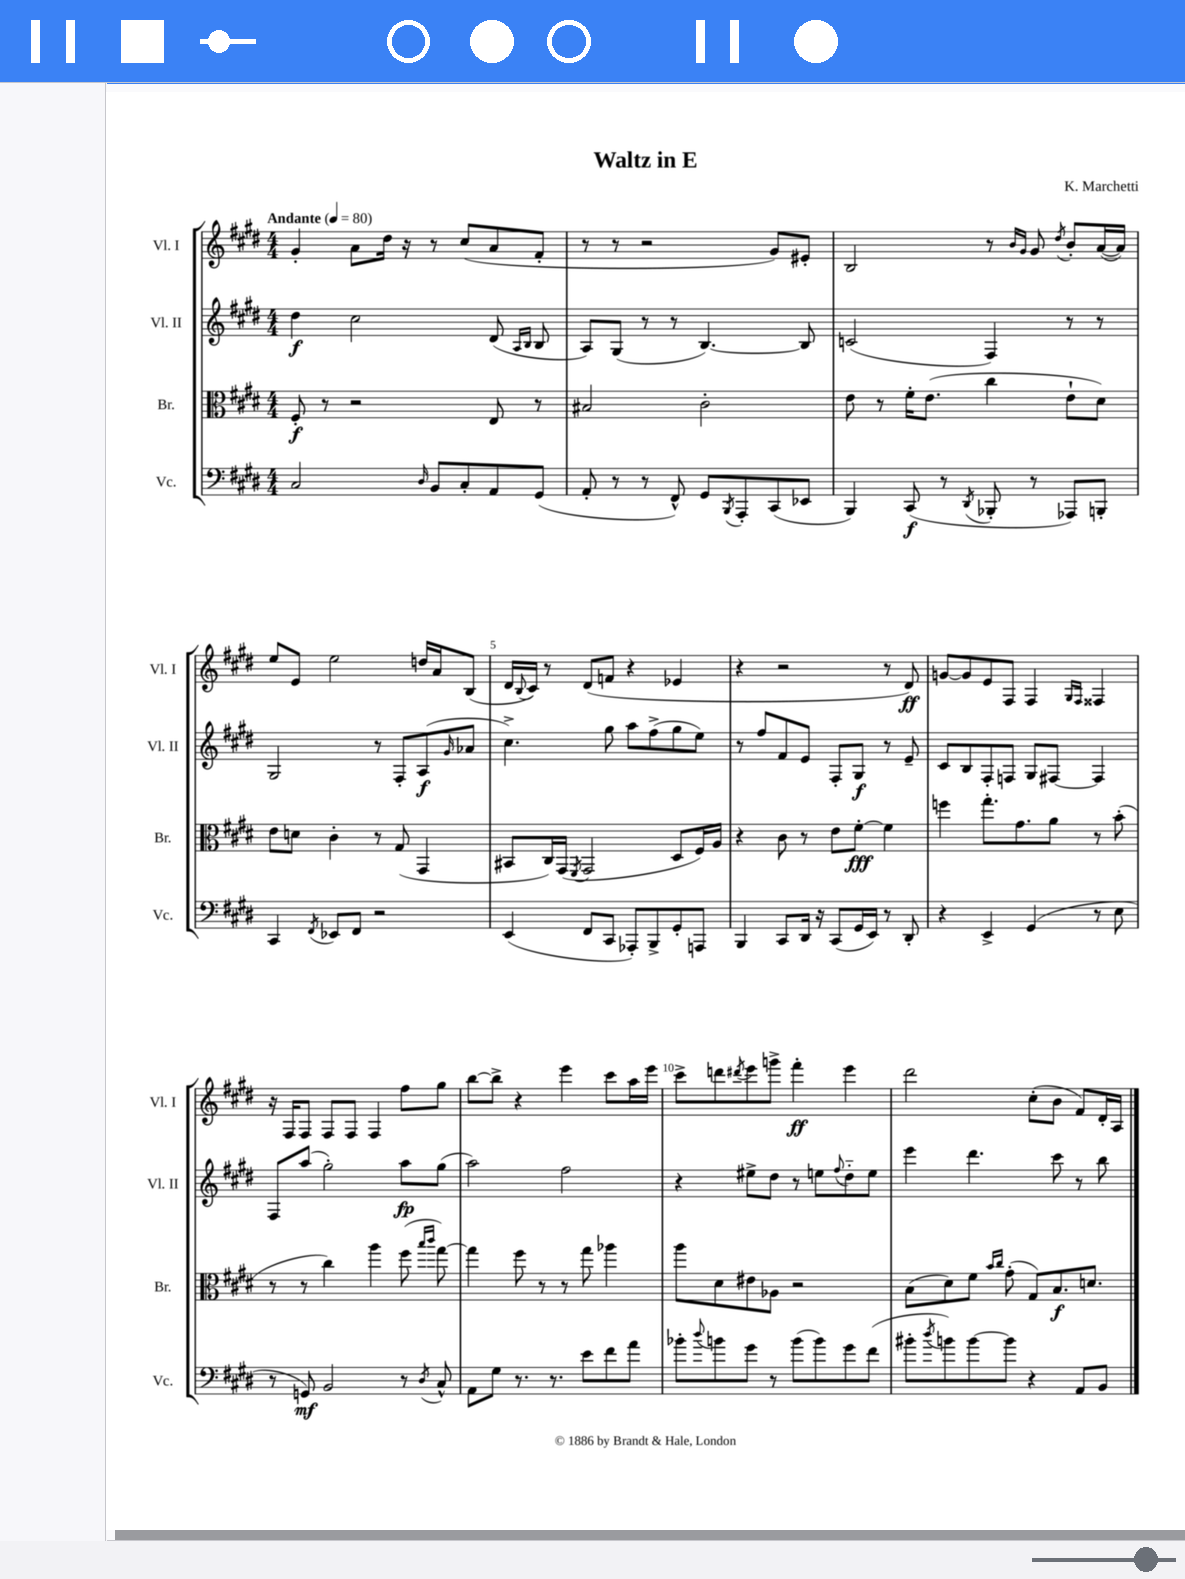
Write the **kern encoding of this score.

**kern	**dynam	**kern	**dynam	**kern	**dynam	**kern	**dynam
*part4	*part4	*part3	*part3	*part2	*part2	*part1	*part1
*staff4	*staff4	*staff3	*staff3	*staff2	*staff2	*staff1	*staff1
*I"Vc.	*	*I"Br.	*	*I"Vl. II	*	*I"Vl. I	*
*I'Vc.	*	*I'Br.	*	*I'Vl. II	*	*I'Vl. I	*
*clefF4	*	*clefC3	*	*clefG2	*	*clefG2	*
*k[f#c#g#d#]	*	*k[f#c#g#d#]	*	*k[f#c#g#d#]	*	*k[f#c#g#d#]	*
*M4/4	*	*M4/4	*	*M4/4	*	*M4/4	*
*MM80	*	*MM80	*	*MM80	*	*MM80	*
=1	=1	=1	=1	=1	=1	=1	=1
!	!	!	!	!	!	!LO:TX:a:B:t=Andante	!
2C#/	.	8F#'/	f	4dd#\	f	4g#'/	.
.	.	8r	.	.	.	.	.
.	.	2r	.	2cc#\	.	8a\L	.
.	.	.	.	.	.	16dd#\Jk	.
.	.	.	.	.	.	16r	.
16qqD#/	.	.	.	.	.	.	.
8BB/L	.	.	.	.	.	8r	.
8C#'/	.	.	.	.	.	(8cc#/L	.
8AA/	.	8E/	.	(8d#/	.	8a/	.
.	.	.	.	16qqA/LL	.	.	.
.	.	.	.	16qqB/JJ	.	.	.
(8GG#/J	.	8r	.	8B/	.	8f#'/J	.
=2	=2	=2	=2	=2	=2	=2	=2
8AA'/	.	2B#X/	.	8A/L)	.	8r	.
8r	.	.	.	(8G#/J	.	8r	.
8r	.	.	.	8r	.	2r	.
8FF#^^/)	.	.	.	8r	.	.	.
8GG#/L	.	2c#'\	.	[4.B/)	.	.	.
8qBBB/	.	.	.	.	.	.	.
8AAA'/	.	.	.	.	.	.	.
(8CC#/	.	.	.	.	.	8g#/L)	.
8EE-X/J	.	.	.	8B/]	.	8e#X'/J	.
=3	=3	=3	=3	=3	=3	=3	=3
4BBB/)	.	8e\	.	(2cn/	.	2B/	.
.	.	8r	.	.	.	.	.
(8CC#/	f	16f#'\KL	.	.	.	.	.
.	.	(8.e\J	.	.	.	.	.
8r	.	.	.	.	.	.	.
8qDD#/	.	.	.	.	.	.	.
8BBB-X'/	.	4cc#\	.	4F#/)	.	8r	.
.	.	.	.	.	.	16qqb/LL	.
.	.	.	.	.	.	16qqg#/JJ	.
8r	.	.	.	.	.	8g#/	.
.	.	.	.	.	.	8qdd#/	.
8AAA-X/L)	.	8e`\L	.	8r	.	8b'/L	.
8BBBn'/J	.	8d#\J)	.	8r	.	([16a/L	.
.	.	.	.	.	.	16a/JJ])	.
!!LO:LB:g=z
=4	=4	=4	=4	=4	=4	=4	=4
4CC#/	.	8e\L	.	2G#/	.	8ee/L	.
.	.	8dn\J	.	.	.	8e/J	.
8qFF#/	.	.	.	.	.	.	.
8EE-X/L	.	4c#'\	.	.	.	2ee\	.
8FF#/J	.	.	.	.	.	.	.
2r	.	8r	.	8r	.	.	.
.	.	(8G#/	.	8F#'/L	.	.	.
.	.	4GG#/	.	(8A/	f	16ddn/LL	.
.	.	.	.	.	.	16a/J	.
.	.	.	.	16qqg#/	.	.	.
.	.	.	.	8a-X/J	.	(8B/J	.
=5	=5	=5	=5	=5	=5	=5	=5
(4EE/	.	8BB#X/L	.	4.cc#^\)	.	16d#/LL	.
.	.	.	.	.	.	8qqB/	.
.	.	.	.	.	.	16c#/JJ)	.
.	.	16C#/L)	.	.	.	8r	.
.	.	(16GG#/JJ	.	.	.	.	.
.	.	8qFF#/	.	.	.	.	.
8FF#/L	.	2GG#/	.	.	.	(8d#/L	.
8CC#/J	.	.	.	8gg#\	.	8fn/J	.
8AAA-X'/L)	.	.	.	8aa\L	.	4r	.
8BBB^/	.	.	.	(8ff#^\	.	.	.
8GG#'/	.	8D#/L	.	8gg#\	.	4e-X/	.
8AAAn/J	.	16F#/L)	.	8ee\J)	.	.	.
.	.	16A/JJ	.	.	.	.	.
=6	=6	=6	=6	=6	=6	=6	=6
4BBB/	.	4r	.	8r	.	4r	.
.	.	.	.	8ff#/L	.	.	.
8CC#/L	.	8c#\	.	8f#/	.	2r	.
16DD#/Jk	.	8r	.	8e/J	.	.	.
16r	.	.	.	.	.	.	.
(8CC#/L	.	8e\L	.	8F#'/L	.	.	.
16GG#/L	.	[8f#'\J	fff	8G#/J	f	.	.
16EE/JJ)	.	.	.	.	.	.	.
8r	.	4f#\]	.	8r	.	8r	.
8DD#'/	.	.	.	8e~/	.	8d#/)	ff
=7	=7	=7	=7	=7	=7	=7	=7
4r	.	4ffn\	.	8c#/L	.	[8gn/L	.
.	.	.	.	8B/	.	8g/]	.
4EE^/	.	8.gg#'\L	.	8F#'/	.	8e/	.
.	.	.	.	8Fn/J	.	8F#/J	.
.	.	8.g#\	.	.	.	.	.
(4GG#/	.	.	.	8G#/L	.	4F#/	.
.	.	8a\J	.	[8F#X/J	.	.	.
.	.	.	.	.	.	16qqG#/LL	.
.	.	.	.	.	.	16qqF#/JJ	.
8r	.	8r	.	4F#/]	.	4F##X/	.
8E\	.	(8b'\	.	.	.	.	.
!!LO:LB:g=z
=8	=8	=8	=8	=8	=8	=8	=8
8r	.	8r	.	8F#/L	.	16r	.
.	.	.	.	.	.	16F#/KL	.
8GGn/)	mf	8r	.	(8aa/J	.	8F#/J	.
2BB/	.	4cc#\)	.	2gg#'\)	.	8F#/L	.
.	.	.	.	.	.	8F#/J	.
.	.	4aa\	.	.	.	4F#/	.
8r	.	(8ff#\	.	8aa\L	fp	8ff#\L	.
.	.	16qqbb/LL	.	.	.	.	.
8qD#/	.	16qqccc#/JJ	.	.	.	.	.
8C#^^/	.	[8gg#\)	.	(8gg#\J	.	8gg#\J	.
=9	=9	=9	=9	=9	=9	=9	=9
8AA\L	.	4gg#\]	.	2aa\)	.	[8bb\L	.
8G#\J	.	.	.	.	.	8bb^\J]	.
8.r	.	8ff#\	.	.	.	4r	.
.	.	8r	.	.	.	.	.
8.r	.	.	.	.	.	.	.
.	.	8r	.	2ff#\	.	4eee\	.
8e\L	.	8gg#\	.	.	.	.	.
8f#\	.	4aa-X\	.	.	.	8ccc#\L	.
8a\J	.	.	.	.	.	16aa\L	.
.	.	.	.	.	.	16eee\JJ	.
=10	=10	=10	=10	=10	=10	=10	=10
8b-X'\L	.	8aa\L	.	4r	.	8ccc#^\L	.
8qqdd#/	.	.	.	.	.	.	.
8bn\	.	8d#\	.	.	.	8dddn\	.
.	.	.	.	.	.	8qddd#X/	.
8g#\J	.	8e#X\	.	8ee#X^\L	.	8eee\	.
8r	.	8A-X\J	.	8dd#\J	.	8gggn^\J	.
(8b\L	.	2r	.	8r	.	4fff#'\	ff
8b\)	.	.	.	8een\L	.	.	.
.	.	.	.	8qqff#/	.	.	.
8g#\	.	.	.	8dd#\	.	4eee\	.
(8f#\J	.	.	.	8ee\J	.	.	.
=11	=11	=11	=11	=11	=11	=11	=11
8b#X'\L	.	(8B\L	.	4eee\	.	2ddd#\	.
8qdd#/	.	.	.	.	.	.	.
8bn\)	.	8d#\)	.	.	.	.	.
[8b\	.	8f#\J	.	4.ddd#\	.	.	.
.	.	16qqb/LL	.	.	.	.	.
.	.	16qqcc#/JJ	.	.	.	.	.
8b\J]	.	(8g#'\	.	.	.	.	.
4r	.	8G#/L)	.	.	.	(8cc#'\L	.
.	.	8.B/	f	8ccc#\	.	8b\J	.
8AA/L	.	.	.	8r	.	8f#/L)	.
.	.	8.dn/J	.	.	.	.	.
8BB/J	.	.	.	8bb\	.	16d#'/L	.
.	.	.	.	.	.	16A/JJ	.
==	==	==	==	==	==	==	==
*-	*-	*-	*-	*-	*-	*-	*-
